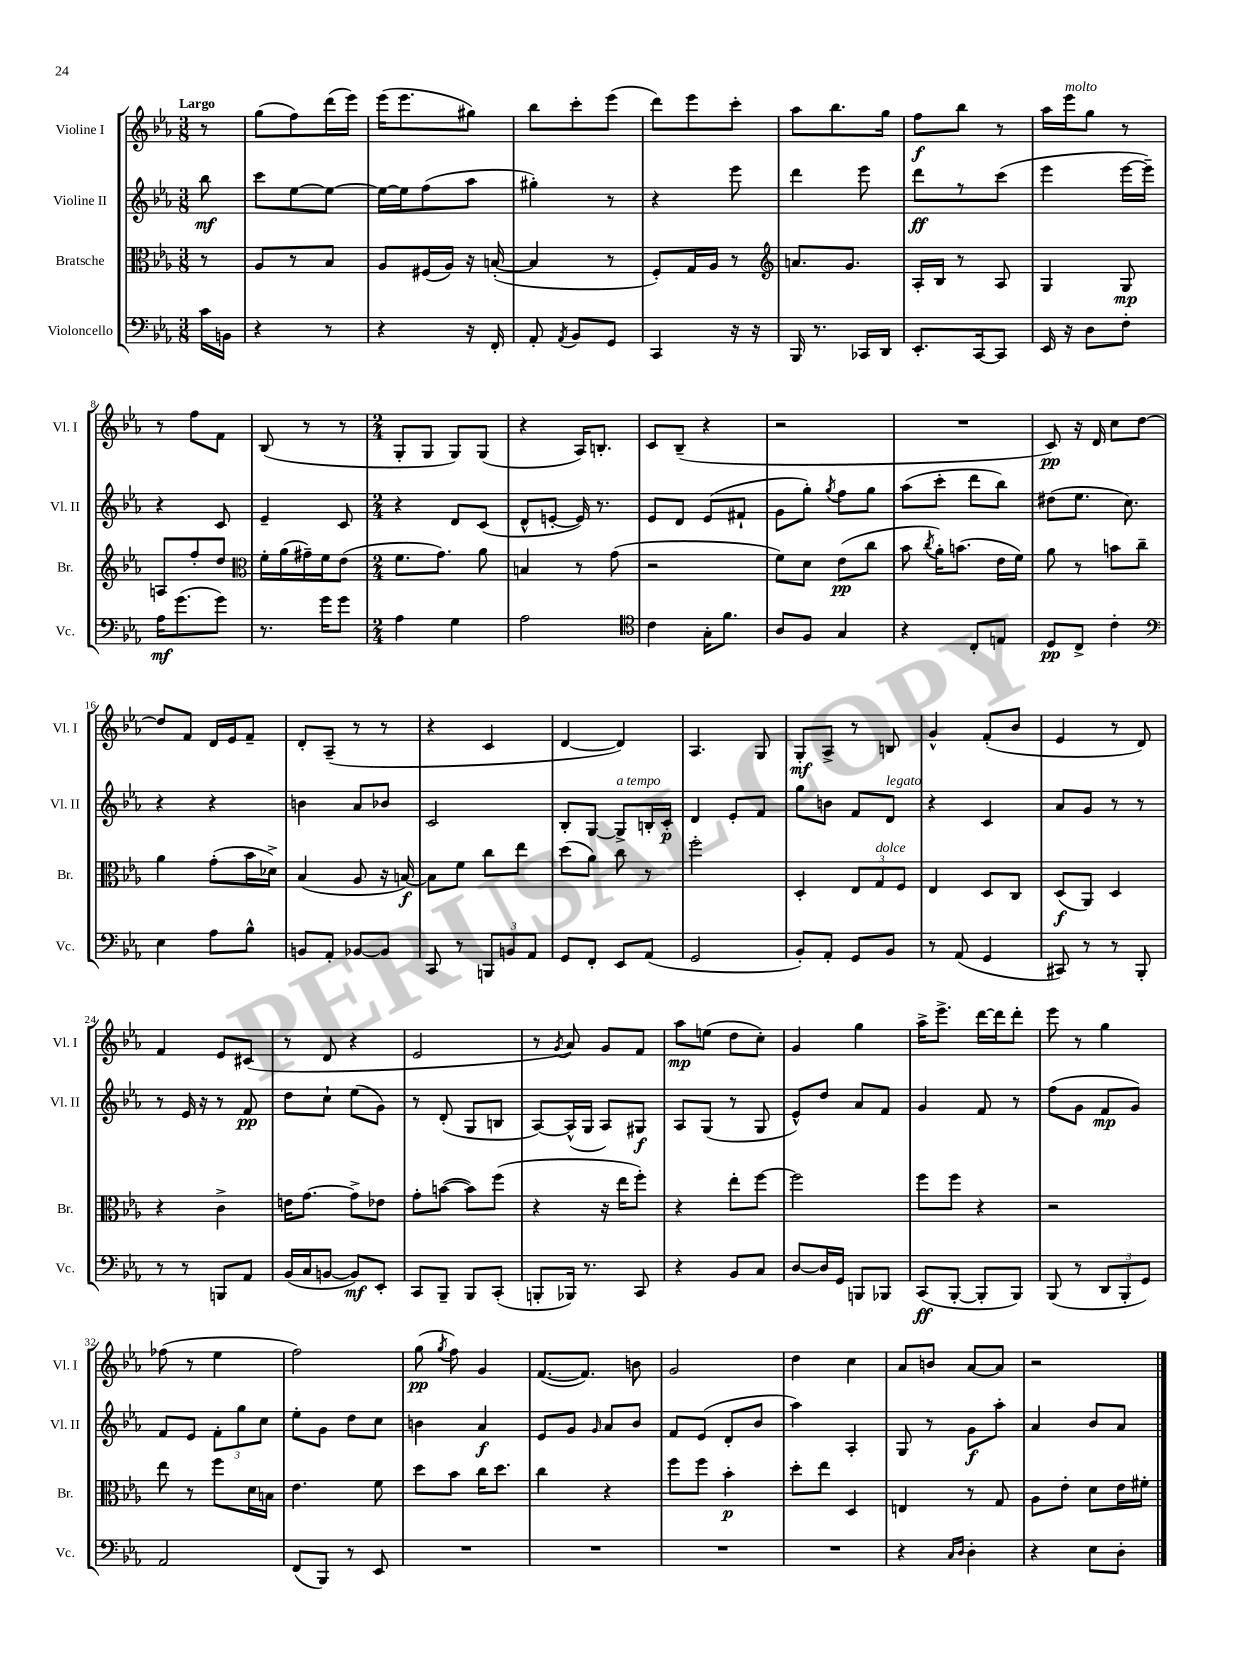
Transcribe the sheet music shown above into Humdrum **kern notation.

**kern	**dynam	**kern	**dynam	**kern	**dynam	**kern	**dynam
*part4	*part4	*part3	*part3	*part2	*part2	*part1	*part1
*staff4	*staff4	*staff3	*staff3	*staff2	*staff2	*staff1	*staff1
*I"Violoncello	*	*I"Bratsche	*	*I"Violine II	*	*I"Violine I	*
*I'Vc.	*	*I'Br.	*	*I'Vl. II	*	*I'Vl. I	*
*clefF4	*	*clefC3	*	*clefG2	*	*clefG2	*
*k[b-e-a-]	*	*k[b-e-a-]	*	*k[b-e-a-]	*	*k[b-e-a-]	*
*M3/8	*	*M3/8	*	*M3/8	*	*M3/8	*
=	=	=	=	=	=	=	=
!	!	!	!	!	!	!LO:TX:a:B:t=Largo	!
16c\LL	.	8r	.	8bb-\	mf	8r	.
16BBn\JJ	.	.	.	.	.	.	.
=1	=1	=1	=1	=1	=1	=1	=1
4r	.	8A-/L	.	8ccc\L	.	(8gg\L	.
.	.	8r	.	[8ee-\	.	8ff\)	.
8r	.	8B-/J	.	8ee-\J_	.	(16ddd\L	.
.	.	.	.	.	.	16eee-\JJ)	.
=2	=2	=2	=2	=2	=2	=2	=2
4r	.	8A-/L	.	16ee-\LL_	.	(16eee-\KL	.
.	.	.	.	16ee-\J]	.	8.eee-\	.
.	.	(16F#X/L	.	(8ff\	.	.	.
.	.	16A-/JJ)	.	.	.	.	.
16r	.	16r	.	8aa-\J	.	8gg#X\J)	.
16FF'/	.	([16Bn'/	.	.	.	.	.
=3	=3	=3	=3	=3	=3	=3	=3
8AA-'/	.	4B/]	.	4gg#X'\)	.	8bb-\L	.
8qAA-/	.	.	.	.	.	.	.
8BB-/L	.	.	.	.	.	8ccc'\	.
8GG/J	.	8r	.	8r	.	(8eee-\J	.
=4	=4	=4	=4	=4	=4	=4	=4
4CC/	.	8F'/L)	.	4r	.	8ddd\L)	.
.	.	16G/L	.	.	.	8eee-\	.
.	.	16A-/JJ	.	.	.	.	.
16r	.	8r	.	8eee-\	.	8ccc'\J	.
16r	.	.	.	.	.	.	.
=5	=5	=5	=5	=5	=5	=5	=5
*	*	*clefG2	*	*	*	*	*
16BBB-/	.	8.an/L	.	4ddd\	.	8aa-\L	.
8.r	.	.	.	.	.	.	.
.	.	.	.	.	.	8.bb-\	.
.	.	8.g/J	.	.	.	.	.
16CC-X/LL	.	.	.	8eee-\	.	.	.
16DD/JJ	.	.	.	.	.	16gg\Jk	.
=6	=6	=6	=6	=6	=6	=6	=6
8.EE-'/L	.	16A-'/LL	.	8ddd\L	ff	8ff\L	f
.	.	16B-/JJ	.	.	.	.	.
.	.	8r	.	8r	.	8bb-\J	.
[16CC/k	.	.	.	.	.	.	.
8CC/J]	.	8A-/	.	(8ccc\J	.	8r	.
=7	=7	=7	=7	=7	=7	=7	=7
16EE-/	.	4G/	.	4eee-\	.	16aa-\LL	.
!	!	!	!	!	!	!LO:TX:a:i:t=molto	!
16r	.	.	.	.	.	16eee-\J	.
8D\L	.	.	.	.	.	8gg\J	.
8F'\J	.	8G/	mp	[16eee-\LL	.	8r	.
.	.	.	.	16eee-~\JJ])	.	.	.
!!LO:LB:g=z
=8	=8	=8	=8	=8	=8	=8	=8
16A-\KL	mf	8An/L	.	4r	.	8r	.
(8.g\	.	.	.	.	.	.	.
.	.	8ff'/	.	.	.	8ff\L	.
8g\J)	.	8dd/J	.	8c/	.	8f\J	.
=9	=9	=9	=9	=9	=9	=9	=9
*	*	*clefC3	*	*	*	*	*
8.r	.	16f'\LL	.	4e-~/	.	(8B-/	.
.	.	(16a-\	.	.	.	.	.
.	.	16g#X~\)	.	.	.	8r	.
16g\KL	.	16f\J	.	.	.	.	.
8g\J	.	(8e-\J	.	8c/	.	8r	.
=10	=10	=10	=10	=10	=10	=10	=10
*M2/4	*	*M2/4	*	*M2/4	*	*M2/4	*
4A-\	.	8.f\L	.	4r	.	8G'/L	.
.	.	.	.	.	.	8G/J	.
.	.	8.g\J)	.	.	.	.	.
4G\	.	.	.	8d/L	.	8G/L)	.
.	.	8a-\	.	(8c/J	.	(8G/J	.
=11	=11	=11	=11	=11	=11	=11	=11
2A-\	.	4Bn/	.	8d^^/L	.	4r	.
.	.	.	.	[8en'/J	.	.	.
.	.	8r	.	16e/])	.	16A-/KL)	.
.	.	.	.	8.r	.	8.Bn'/J	.
.	.	(8g\	.	.	.	.	.
=12	=12	=12	=12	=12	=12	=12	=12
*clefC4	*	*	*	*	*	*	*
4c\	.	2r	.	8e-/L	.	8c/L	.
.	.	.	.	8d/J	.	(8B-~/J	.
16G'\KL	.	.	.	(8e-/L	.	4r	.
8.f\J	.	.	.	.	.	.	.
.	.	.	.	8f#X`/J	.	.	.
=13	=13	=13	=13	=13	=13	=13	=13
8A-/L	.	8f\L)	.	8g\L	.	2r	.
8F/J	.	8d\J	.	8gg'\J)	.	.	.
.	.	.	.	8qgg/	.	.	.
4G/	.	(8e-\L	pp	8ff\L	.	.	.
.	.	8cc\J	.	8gg\J	.	.	.
=14	=14	=14	=14	=14	=14	=14	=14
4r	.	8b-\	.	(8aa-\L	.	2r	.
.	.	8qcc/	.	.	.	.	.
.	.	16a-'\KL)	.	8ccc'\J	.	.	.
.	.	(8.bn\J	.	.	.	.	.
8C'/L	.	.	.	8ddd\L	.	.	.
8En/J	.	16e-\LL	.	8bb-\J)	.	.	.
.	.	16f\JJ)	.	.	.	.	.
=15	=15	=15	=15	=15	=15	=15	=15
8D/L	pp	8a-\	.	(8dd#X\L	.	8c/)	pp
8C^/J	.	8r	.	8.ee-\J	.	16r	.
.	.	.	.	.	.	16d/	.
4c'\	.	8bn\L	.	.	.	8cc\L	.
.	.	.	.	8.cc\)	.	.	.
.	.	8cc~\J	.	.	.	[8dd\J	.
!!LO:LB:g=z
=16	=16	=16	=16	=16	=16	=16	=16
*clefF4	*	*	*	*	*	*	*
4E-\	.	4a-\	.	4r	.	8dd/L]	.
.	.	.	.	.	.	8f/J	.
8A-\L	.	(8g'\L	.	4r	.	16d/LL	.
.	.	.	.	.	.	16e-/J	.
8B-^^\J	.	16b-\L	.	.	.	8f~/J	.
.	.	16d-X^\JJ)	.	.	.	.	.
=17	=17	=17	=17	=17	=17	=17	=17
8BBn/L	.	(4B-/	.	4bn\	.	8d'/L	.
8AA-'/J	.	.	.	.	.	(8A-~/J	.
[8BB-X/L	.	8A-/	.	8a-/L	.	8r	.
8BB-/J]	.	16r	.	8b-X/J	.	8r	.
.	.	[16Bn/)	f	.	.	.	.
=18	=18	=18	=18	=18	=18	=18	=18
8CC/	.	8B\L]	.	2c/	.	4r	.
8r	.	8f\J	.	.	.	.	.
12BBBn/L	.	8cc\L	.	.	.	4c/	.
12BBn/	.	.	.	.	.	.	.
.	.	8ee-\J	.	.	.	.	.
12AA-/J	.	.	.	.	.	.	.
=19	=19	=19	=19	=19	=19	=19	=19
8GG/L	.	(8dd\L	.	8B-'/L	.	[4d/	.
8FF'/J	.	8a-\J)	.	[8G/J	.	.	.
!	!	!	!	!LO:TX:a:i:t=a tempo	!	!	!
8EE-/L	.	8cc\	.	8G^/L]	.	4d/])	.
(8AA-/J	.	8r	.	16Bn'/L	.	.	.
.	.	.	.	16c'/JJ	p	.	.
=20	=20	=20	=20	=20	=20	=20	=20
2GG/	.	2ff'\	.	4d/	.	4.A-/	.
.	.	.	.	8e-'/L	.	.	.
.	.	.	.	8f/J	.	8G/	.
=21	=21	=21	=21	=21	=21	=21	=21
8BB-'/L)	.	4D'/	.	8gg\L	.	8G'/L	mf
8AA-'/J	.	.	.	8bn\J	.	8A-^/J	.
8GG/L	.	12E-/L	.	8f/L	.	8r	.
!	!	!LO:TX:a:i:t=dolce	!	!	!	!	!
.	.	12G/	.	.	.	.	.
!	!	!	!	!LO:TX:a:i:t=legato	!	!	!
8BB-/J	.	.	.	8d/J	.	8Bn/	.
.	.	12F/J	.	.	.	.	.
=22	=22	=22	=22	=22	=22	=22	=22
8r	.	4E-/	.	4r	.	4g^^/	.
(8AA-/	.	.	.	.	.	.	.
4GG/	.	8D/L	.	4c/	.	(8f'/L	.
.	.	8C/J	.	.	.	8b-/J	.
=23	=23	=23	=23	=23	=23	=23	=23
8CC#X/)	.	(8D/L	f	8a-/L	.	4e-/	.
8r	.	8AA-/J)	.	8g/J	.	.	.
8r	.	4D/	.	8r	.	8r	.
8BBB-'/	.	.	.	8r	.	8d/)	.
!!LO:LB:g=z
=24	=24	=24	=24	=24	=24	=24	=24
8r	.	4r	.	8r	.	4f/	.
8r	.	.	.	16e-/	.	.	.
.	.	.	.	16r	.	.	.
8BBBn/L	.	4c^\	.	8r	.	8e-/L	.
8AA-/J	.	.	.	8f/	pp	(8c#X/J	.
=25	=25	=25	=25	=25	=25	=25	=25
(16BB-/LL	.	16en\KL	.	8dd\L	.	8r	.
16C/J	.	[8.g\J	.	.	.	.	.
[8BBn/J	.	.	.	8cc`\J	.	8d/	.
8BB/L])	mf	8g^\L]	.	(8ee-\L	.	4r	.
8EE-'/J	.	8e-X\J	.	8g\J)	.	.	.
=26	=26	=26	=26	=26	=26	=26	=26
8CC/L	.	8g'\L	.	8r	.	2e-/	.
8BBB-~/J	.	([8bn\J	.	(8d'/	.	.	.
8BBB-/L	.	8b\L])	.	8G/L	.	.	.
(8CC'/J	.	(8ff\J	.	8Bn/J	.	.	.
=27	=27	=27	=27	=27	=27	=27	=27
8BBBn'/L	.	4r	.	[8A-/L)	.	8r	.
.	.	.	.	.	.	8qg/	.
16BBB-X/Jk)	.	.	.	(16A-^^/L]	.	8a-/)	.
8.r	.	.	.	16G/JJ	.	.	.
.	.	16r	.	8A-/L)	.	8g/L	.
.	.	16ee-\KL	.	.	.	.	.
8CC/	.	8ff'\J)	.	8G#X/J	f	8f/J	.
=28	=28	=28	=28	=28	=28	=28	=28
4r	.	4r	.	8A-/L	.	8aa-\L	mp
.	.	.	.	(8G/J	.	(8een\J	.
8BB-/L	.	8ee-'\L	.	8r	.	8dd\L	.
8C/J	.	[8ff\J	.	8G/	.	8cc'\J)	.
=29	=29	=29	=29	=29	=29	=29	=29
[8D/L	.	2ff\]	.	8e-^^/L)	.	4g/	.
16D/L]	.	.	.	8dd/J	.	.	.
16GG/JJ	.	.	.	.	.	.	.
8BBBn/L	.	.	.	8a-/L	.	4gg\	.
8BBB-X/J	.	.	.	8f/J	.	.	.
=30	=30	=30	=30	=30	=30	=30	=30
(8CC/L	ff	8ff\L	.	4g/	.	16aa-^\KL	.
.	.	.	.	.	.	8.eee-^\J	.
[8BBB-'/J	.	8ff\J	.	.	.	.	.
8BBB-'/L]	.	4r	.	8f/	.	[16ddd\LL	.
.	.	.	.	.	.	16ddd\J]	.
8BBB-/J)	.	.	.	8r	.	8ddd'\J	.
=31	=31	=31	=31	=31	=31	=31	=31
(8BBB-/	.	2r	.	(8ff\L	.	8eee-\	.
8r	.	.	.	8g\J	.	8r	.
12DD/L	.	.	.	8f/L	mp	4gg\	.
12BBB-'/	.	.	.	.	.	.	.
.	.	.	.	8g/J)	.	.	.
12GG/J)	.	.	.	.	.	.	.
!!LO:LB:g=z
=32	=32	=32	=32	=32	=32	=32	=32
2AA-/	.	8ee-\	.	8f/L	.	(8ff-X\	.
.	.	8r	.	8e-/J	.	8r	.
.	.	8ff\L	.	12f'\L	.	4ee-\	.
.	.	.	.	12gg\	.	.	.
.	.	16d\L	.	.	.	.	.
.	.	.	.	12cc\J	.	.	.
.	.	16Bn\JJ	.	.	.	.	.
=33	=33	=33	=33	=33	=33	=33	=33
(8FF/L	.	4.e-\	.	8ee-'\L	.	2ff\)	.
8BBB-/J)	.	.	.	8g\J	.	.	.
8r	.	.	.	8dd\L	.	.	.
8EE-/	.	8f\	.	8cc\J	.	.	.
=34	=34	=34	=34	=34	=34	=34	=34
2r	.	8dd\L	.	4bn\	.	(8gg\	pp
.	.	.	.	.	.	8qgg/	.
.	.	8b-\J	.	.	.	8ff\)	.
.	.	16cc\KL	.	4a-/	f	4g/	.
.	.	8.dd\J	.	.	.	.	.
=35	=35	=35	=35	=35	=35	=35	=35
2r	.	4cc\	.	8e-/L	.	([8.f/L	.
.	.	.	.	8g/J	.	.	.
.	.	.	.	.	.	8.f/J])	.
.	.	.	.	16qqg/	.	.	.
.	.	4r	.	8a-/L	.	.	.
.	.	.	.	8b-/J	.	8bn\	.
=36	=36	=36	=36	=36	=36	=36	=36
2r	.	8ff\L	.	8f/L	.	2g/	.
.	.	8ff\J	.	(8e-/J	.	.	.
.	.	4b-'\	p	8d'/L	.	.	.
.	.	.	.	8b-/J	.	.	.
=37	=37	=37	=37	=37	=37	=37	=37
2r	.	8dd'\L	.	4aa-\)	.	4dd\	.
.	.	8ee-\J	.	.	.	.	.
.	.	4D/	.	4A-'/	.	4cc\	.
=38	=38	=38	=38	=38	=38	=38	=38
4r	.	4En/	.	8G/	.	8a-/L	.
.	.	.	.	8r	.	8bn/J	.
16qqC/LL	.	.	.	.	.	.	.
16qqD/JJ	.	.	.	.	.	.	.
4D'\	.	8r	.	8g\L	f	[8a-/L	.
.	.	8G/	.	8aa-'\J	.	8a-/J]	.
=39	=39	=39	=39	=39	=39	=39	=39
4r	.	8A-\L	.	4a-/	.	2r	.
.	.	8e-'\J	.	.	.	.	.
8E-\L	.	8d\L	.	8b-/L	.	.	.
8D'\J	.	16e-\L	.	8a-/J	.	.	.
.	.	16f#X'\JJ	.	.	.	.	.
==	==	==	==	==	==	==	==
*-	*-	*-	*-	*-	*-	*-	*-
